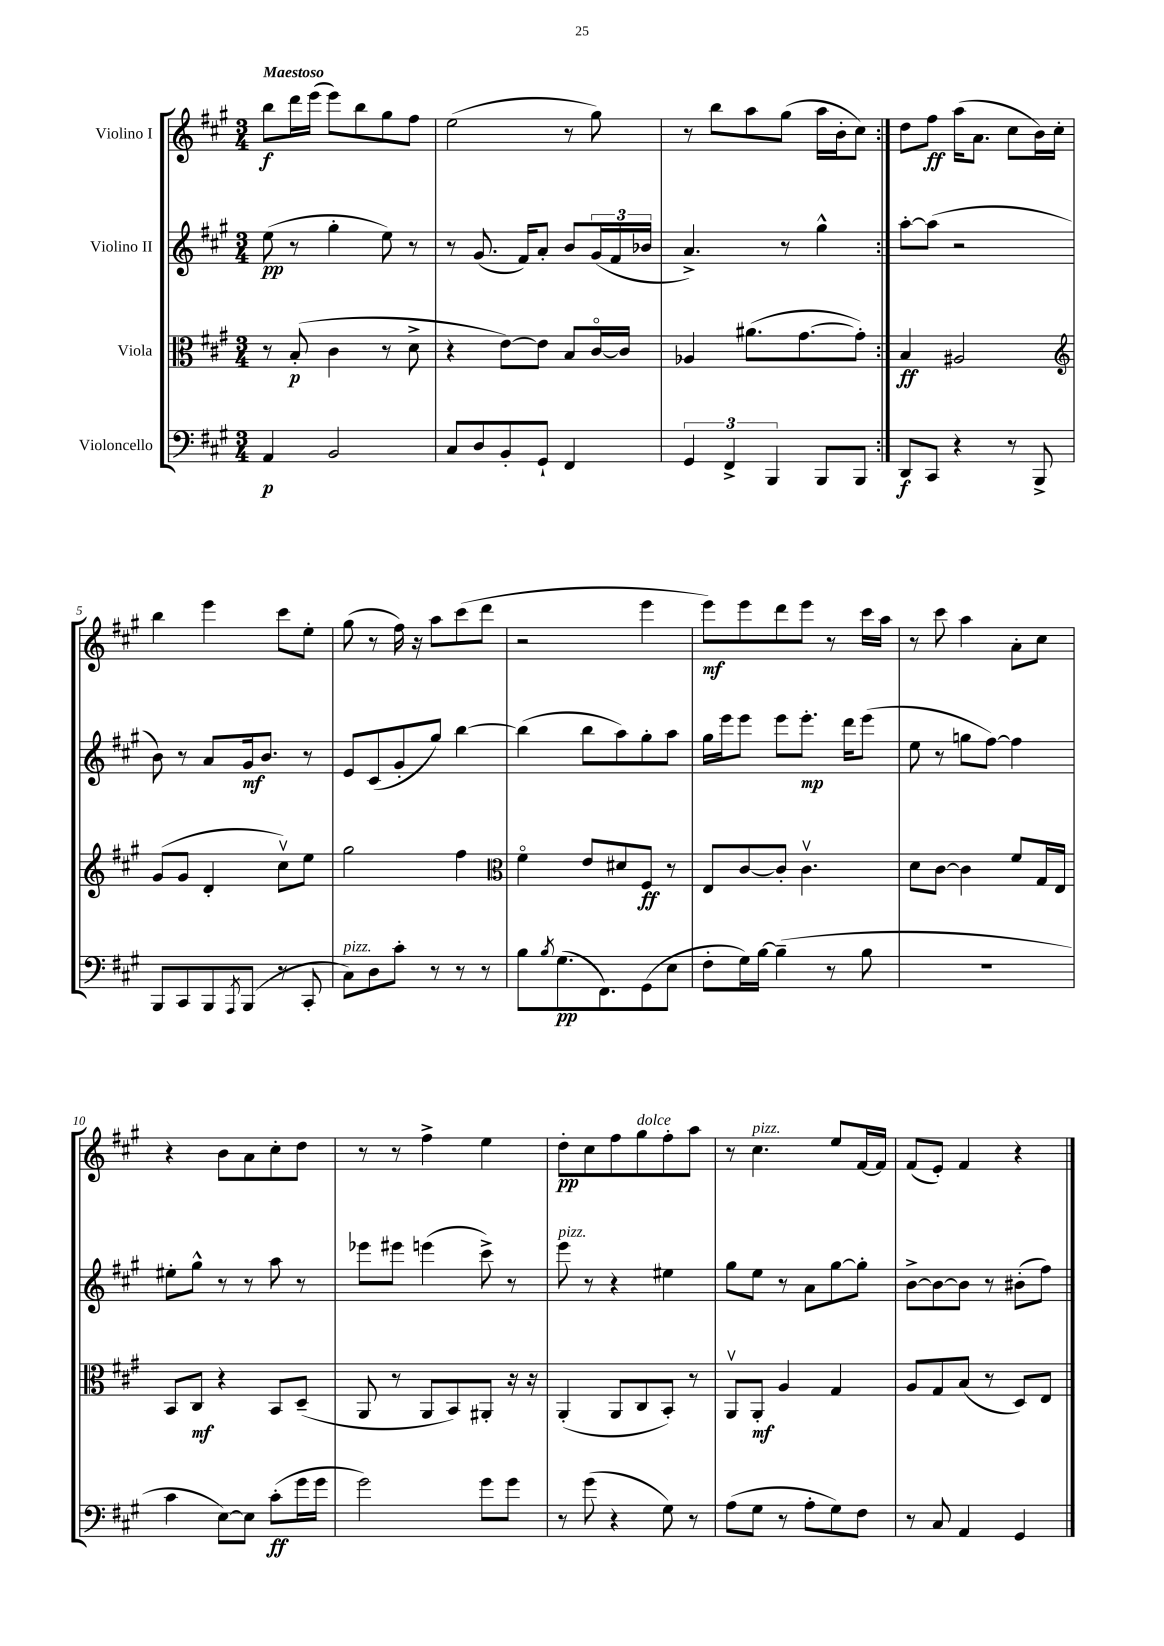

**kern	**kern	**kern	**kern
*staff4	*staff3	*staff2	*staff1
*clefF4	*clefC3	*clefG2	*clefG2
*k[f#c#g#]	*k[f#c#g#]	*k[f#c#g#]	*k[f#c#g#]
*M3/4	*M3/4	*M3/4	*M3/4
4AA	8r	(8ee	8bb
.	(8B'	8r	16ddd
.	.	.	(16eee
2BB	4c#	4gg#'	8eee)
.	.	.	8bb
.	8r	8ee)	8gg#
.	8d^	8r	8ff#
=	=	=	=
8C#	4r	8r	(2ee
8D	.	(8.g#	.
8BB'	[8e)	.	.
.	.	16f#)	.
8GG#`	8e]	8a'	.
4FF#	8B	8b	8r
.	[16c#o	(24g#	8gg#)
.	.	24f#	.
.	16c#]	.	.
.	.	24b-	.
=	=	=	=
6GG#	4A-	4.a^)	8r
.	.	.	8bb
6FF#^	.	.	.
.	(8.a#	.	8aa
6BBB	.	.	.
.	.	8r	(8gg#
.	[8.g#	.	.
8BBB	.	4gg#^^	16aa
.	.	.	16b'
8BBB	8g#'])	.	8cc#)
=:|!	=:|!	=:|!	=:|!
8DD	4B	[8aa'	8dd
8CC#	.	(8aa]	8ff#
4r	2A#	2r	(16aa
.	.	.	8.a
8r	.	.	8cc#
8BBB^	.	.	16b)
.	.	.	16cc#'
=	=	=	=
*	*clefG2	*	*
8BBB	(8g#	8b)	4bb
8CC#	8g#	8r	.
8BBB	4d'	8a	4eee
8qAAA	.	.	.
(8BBB	.	16g#	.
.	.	8.b	.
8r	8cc#v)	.	8ccc#
8CC#'	8ee	8r	8ee'
=	=	=	=
8C#)	2gg#	8e	(8gg#
8D	.	(8c#	8r
8c#'	.	8g#'	16ff#)
.	.	.	16r
8r	.	8gg#)	8aa
8r	4ff#	[4bb	(8ccc#
8r	.	.	8ddd
=	=	=	=
*	*clefC3	*	*
8B	4f#o	(4bb]	2r
8qB	.	.	.
(8.G#	.	.	.
.	8e	8bb	.
8.FF#)	.	.	.
.	8d#	8aa)	.
(8GG#	8F#	8gg#'	4eee
8E	8r	8aa	.
=	=	=	=
8F#'	8E	16gg#	8eee)
.	.	16eee	.
16G#)	[8c#	8eee	8eee
[16B	.	.	.
(4B~]	8c#']	8eee	8ddd
.	4.c#v	8.eee'	8eee
8r	.	.	8r
.	.	16ddd	.
8B	.	(8eee	16ccc#
.	.	.	16aa
=	=	=	=
2.r	8d	8ee	8r
.	[8c#	8r	8ccc#
.	4c#]	8gg	4aa
.	.	[8ff#)	.
.	8f#	4ff#]	8a'
.	16G#	.	8cc#
.	16E	.	.
=	=	=	=
4c#	8BB	8ee#'	4r
.	8C#	8gg#^^	.
[8E)	4r	8r	8b
8E]	.	8r	8a
(8c#'	8BB	8aa	8cc#'
16g#	(8D~	8r	8dd
16g#	.	.	.
=	=	=	=
2g#)	8AA	8eee-	8r
.	8r	8eee#	8r
.	8AA	(4eee	4ff#^
.	8BB)	.	.
8g#	8AA#'	8ccc#^)	4ee
8g#	16r	8r	.
.	16r	.	.
=	=	=	=
8r	(4AA'	8eee	8dd'
(8g#	.	8r	8cc#
4r	8AA	4r	8ff#
.	8C#	.	8gg#
8G#)	8BB')	4ee#	8ff#'
8r	8r	.	8aa
=	=	=	=
(8A	8AAv	8gg#	8r
8G#	8AA'	8ee	4.cc#
8r	4A	8r	.
8A'	.	8a	.
8G#)	4G#	[8gg#	8ee
8F#	.	8gg#']	[16f#
.	.	.	16f#]
=	=	=	=
8r	8A	[8b^	(8f#
8C#	8G#	8b_	8e')
4AA	(8B	8b]	4f#
.	8r	8r	.
4GG#	8D)	(8b#'	4r
.	8E	8ff#)	.
==	==	==	==
*-	*-	*-	*-
